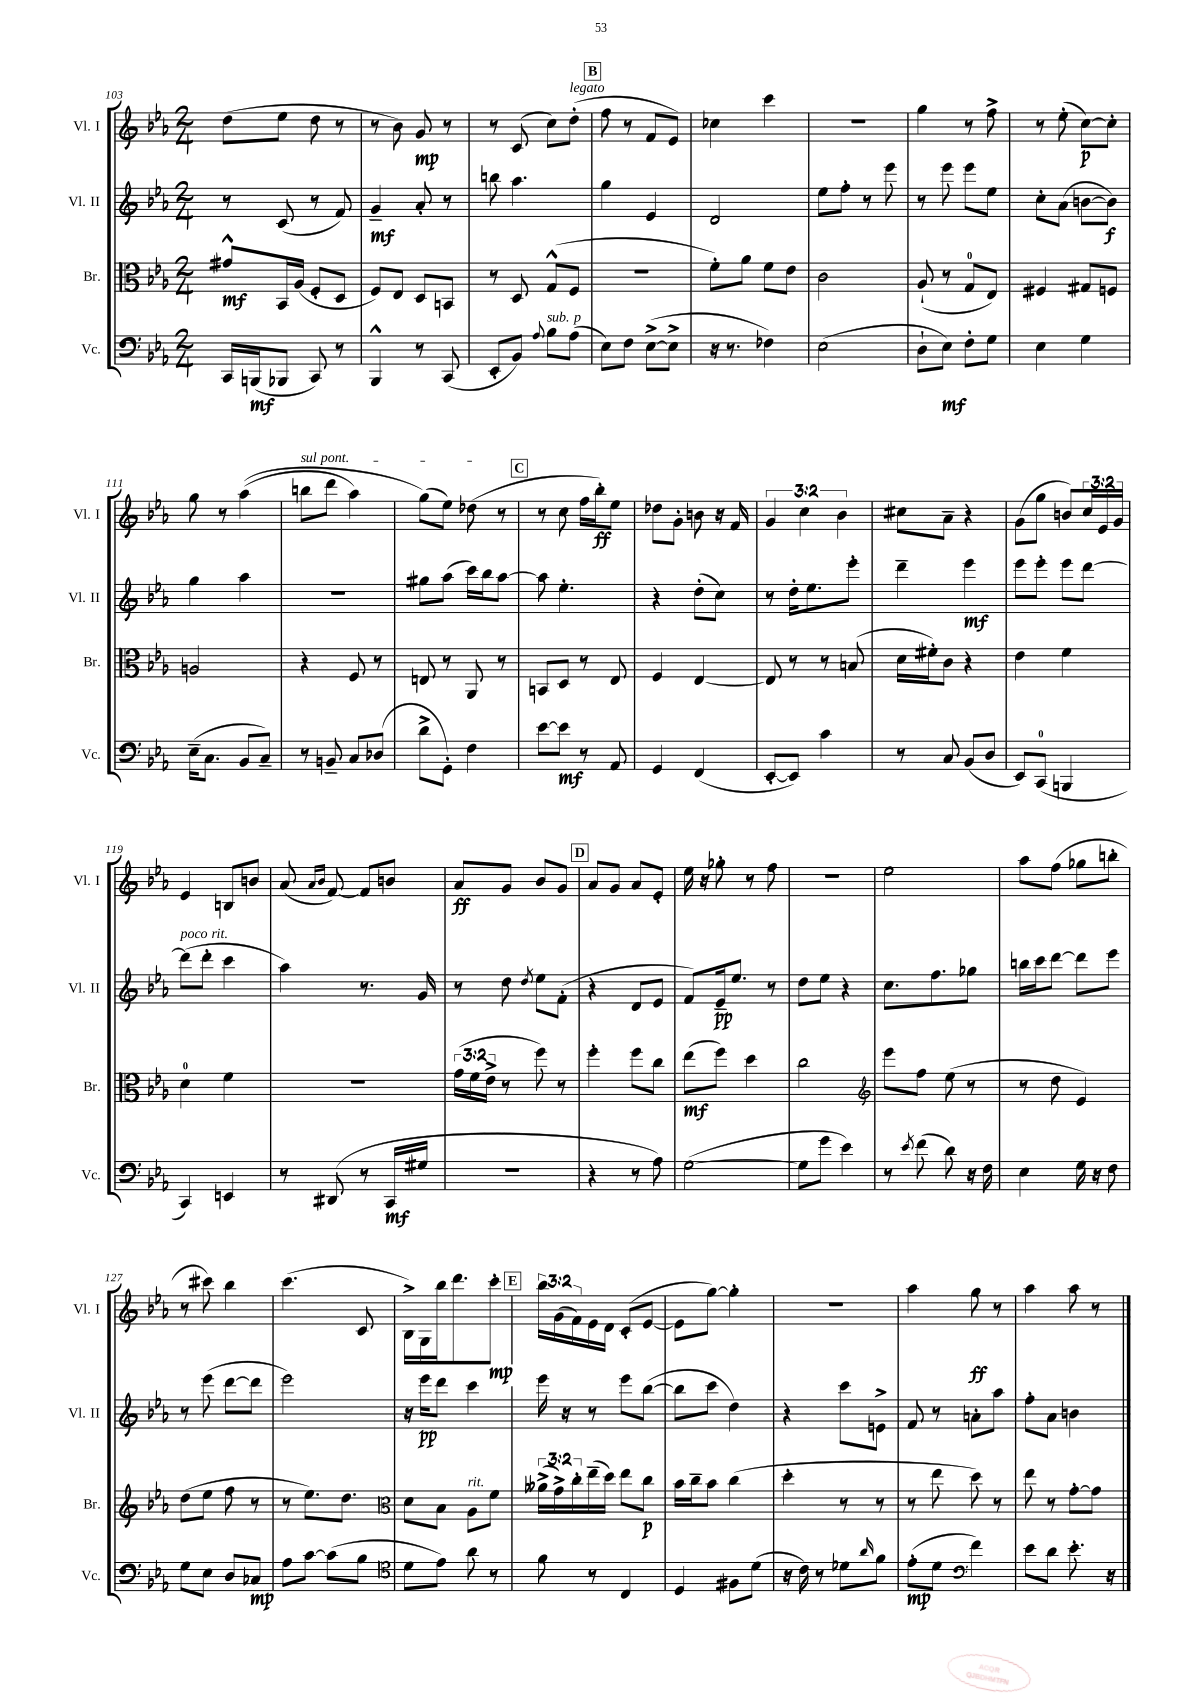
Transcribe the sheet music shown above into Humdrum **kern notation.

**kern	**kern	**kern	**kern
*staff4	*staff3	*staff2	*staff1
*clefF4	*clefC3	*clefG2	*clefG2
*k[b-e-a-]	*k[b-e-a-]	*k[b-e-a-]	*k[b-e-a-]
*M2/4	*M2/4	*M2/4	*M2/4
16CC/LL	8g#^^/L	8r	(8dd\L
(16BBB/J	.	.	.
8BBB-/J	16BB-/L	(8c/	8ee-\J
.	(16A-/JJ	.	.
8CC/)	8F'/L	8r	8dd\
8r	8D/J	8f/)	8r
=	=	=	=
4BBB-^^/	8F/L)	4g~/	8r
.	8E-/J	.	8b-\)
8r	8D/L	8a-'/	8g/
(8CC/	8BB/J	8r	8r
=	=	=	=
8EE-'/L	8r	8bb\	8r
8BB-/J)	8D/	4.aa-\	(8c/
8qqA-/	.	.	.
8B-\L	(8G^^/L	.	8cc\L)
(8A-\J	8F/J	.	(8dd'\J
=	=	=	=
8E-\L)	2r	4gg\	8ff\
8F\J	.	.	8r
([8E-^\L	.	4e-/	8f/L
8E-^\]J	.	.	8e-/J)
=	=	=	=
16r	8f'\L)	2d/	4cc-\
8.r	.	.	.
.	8a-\J	.	.
4F-\)	8f\L	.	4ccc\
.	8e-\J	.	.
=	=	=	=
(2E-\	2c\	8ee-\L	2r
.	.	8ff'\J	.
.	.	8r	.
.	.	8eee-\	.
=	=	=	=
8D`\L	(8A-`/	8r	4gg\
8E-\J)	8r	8eee-\	.
8F'\L	8G/L	8eee-\L	8r
8G\J	8E-/J)	8ee-\J	8ff^\
=	=	=	=
4E-\	4F#/	8cc'\L	8r
.	.	(8a-\J	(8ee-'\
4G\	8G#/L	[8b\L	[8cc\L)
.	8F/J	8b\]J)	8cc'\]J
=	=	=	=
(16E-~\LK	2A/	4gg\	8gg\
8.C\J	.	.	.
.	.	.	8r
8BB-/L	.	4aa-\	&((4aa-\
8C~/J)	.	.	.
=	=	=	=
8r	4r	2r	8bb\L
8BB~/	.	.	8ddd\J
8C/L	8F/	.	4aa-\)
(8D-/J	8r	.	.
=	=	=	=
8d^\L	8E/	8gg#\L	(8gg\L&)
8GG'\J)	8r	(8aa-\J	8ee-\J)
4F\	8AA-/	16ccc\LL)	(8dd-\
.	.	16bb-\J	.
.	8r	[8aa-\J	8r
=	=	=	=
[8e-\L	8BB/L	8aa-\]	8r
8e-\]J	8D/J	4.ee-'\	8cc\
8r	8r	.	16ff\LL
.	.	.	16bb-'\J)
8AA-/	8E-/	.	8ee-\J
=	=	=	=
4GG/	4F/	4r	8dd-\L
.	.	.	8g'\J
(4FF/	[4E-/	(8dd'\L	8b\
.	.	8cc\J)	16r
.	.	.	16f/
=	=	=	=
[8EE-'/L	8E-/]	8r	6g/
8EE-/]J)	8r	16dd'\LK	.
.	.	.	6cc\
.	.	8.ee-\	.
4c\	8r	.	.
.	.	.	6b-\
.	(8B/	8eee-'\J	.
=	=	=	=
8r	16d\LL	4ddd~\	8cc#\L
.	16f#'\J)	.	.
8C/	8c\J	.	8a-~\J
(8BB-/L	4r	4eee-\	4r
8D/J	.	.	.
=	=	=	=
8EE-/L)	4e-\	8eee-\L	(8g\L
(8CC/J	.	8eee-'\J	8gg\J
4BBB/	4f\	8eee-\L	8b/L)
.	.	[8ddd\J	24cc/L
.	.	.	24e-/
.	.	.	24g/JJ
=	=	=	=
4CC/)	4d\	(8ddd\]L	4e-/
.	.	8ddd'\J	.
4EE/	4f\	4ccc\	8B/L
.	.	.	8b/J
=	=	=	=
8r	2r	4aa-\)	(8a-/
.	.	.	16qqa-/LL
.	.	.	16qqb-/JJ
(8DD#/	.	.	[8f/)
8r	.	8.r	8f/]L
16CC/LL	.	.	8b/J
16G#/JJ	.	16g/	.
=	=	=	=
2r	(24g\LL	8r	8a-/L
.	24f\	.	.
.	24e-^\JJ	.	.
.	8r	8dd\	8g/J
.	.	8qdd/	.
.	8ff\)	8ee-\L	8b-/L
.	8r	(8f'\J	8g/J
=	=	=	=
4r	4ff'\	4r	8a-/L
.	.	.	8g/J
8r	8ff\L	8d/L	8a-/L
8A-\)	8cc\J	8e-/J	8e-'/J
=	=	=	=
([2G\	(8ee-\L	8f/L)	16ee-\
.	.	.	16r
.	8ff\J)	16e-~/k	8gg-'\
.	.	8.ee-/J	.
.	4dd\	.	8r
.	.	8r	8ff\
=	=	=	=
8G\]L	2cc\	8dd\L	2r
8g\J	.	8ee-\J	.
4e-\)	.	4r	.
=	=	=	=
*	*clefG2	*	*
8r	8eee-\L	8.cc\L	2ee-\
8qe-/	.	.	.
(8f\	8ff\J	.	.
.	.	8.ff\	.
8d\)	(8ee-\	.	.
16r	8r	8gg-\J	.
16F\	.	.	.
=	=	=	=
4E-\	8r	16bb\LL	8aa-\L
.	.	16ccc\J	.
.	8dd\	[8ddd\J	(8ff\J
16G\	4e-/)	8ddd\]L	8gg-\L
16r	.	.	.
8F\	.	8eee-\J	8bb'\J
=	=	=	=
8G\L	(8dd\L	8r	8r
8E-\J	8ee-\J	(8eee-\	8ccc#\)
8D/L	8ff\	[8ddd\L	4bb-\
8C-/J	8r	8ddd\]J	.
=	=	=	=
8A-\L	8r	2eee-\)	(4.ccc\
[8c\J	8.ee-\L)	.	.
(8c\]L	.	.	.
.	8.dd\J	.	.
8B-\J	.	.	8c/
=	=	=	=
*clefC4	*clefC3	*	*
8d\L	8d\L	16r	16B-^\LL)
.	.	16eee-\LK	16G\
8e-\J)	8B-\J	8ddd\J	16bb-\J
.	.	.	8.ddd\
8a-\	8A-\L	4ccc\	.
8r	8f\J	.	8ccc'\J
=	=	=	=
8f\	(24a--^\LL	16eee-\	24bb-\LL
.	24g^\)	.	(24g\
.	.	16r	.
.	24cc'\	.	24f\)
8r	(16ee-~\	8r	16e-\
.	16dd\JJ)	.	16d\JJ
4C/	8ee-\L	8eee-\L	(8c'/L
.	8cc\J	([8bb-\J	[8e-/J
=	=	=	=
4D/	16b-\LL	8bb-\]L	8e-\]L
.	16cc~\J	.	.
.	8b-\J	8ccc\J	[8gg\J)
8F#\L	(4cc\	4dd\)	4gg'\]
(8d\J	.	.	.
=	=	=	=
16r	4dd'\	4r	2r
16c\)	.	.	.
8r	.	.	.
8d-\L	8r	8ccc\L	.
16qqa-/	.	.	.
8f\J	8r	8e^\J	.
=	=	=	=
(8e-'\L	8r	8f/	4aa-\
8d\J	8ee-\	8r	.
*clefF4	*	*	*
4f\)	8dd\)	8a'\L	8gg\
.	8r	8aa-\J	8r
=	=	=	=
8e-\L	8ee-\	8ff'\L	4aa-\
8d\J	8r	8a-\J	.
8.e-'\	[8g'\L	4b\	8aa-\
.	8g\]J	.	8r
16r	.	.	.
==	==	==	==
*-	*-	*-	*-
